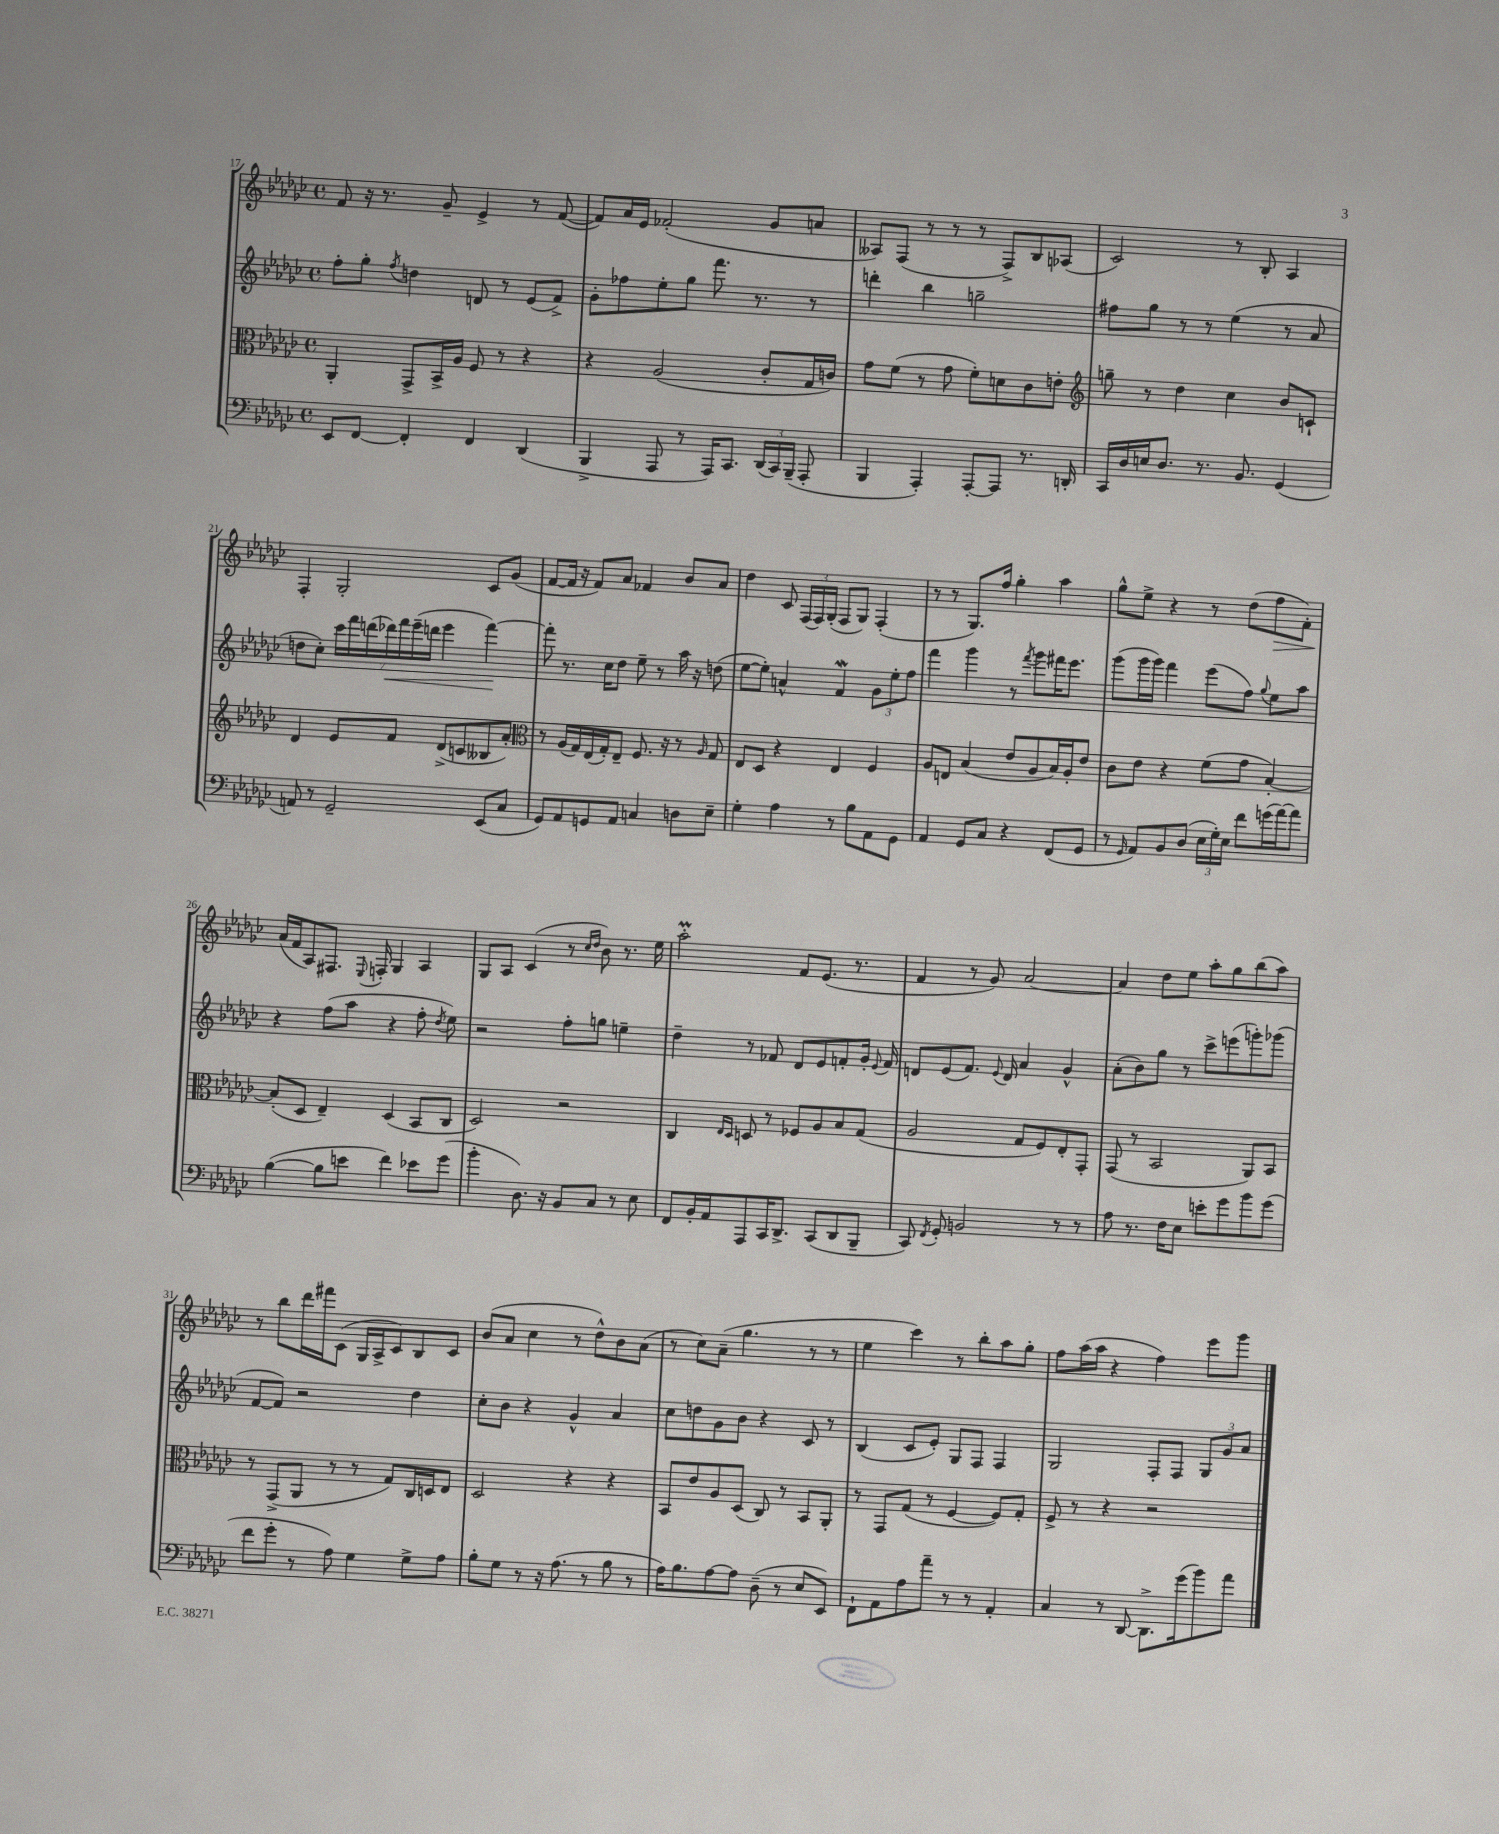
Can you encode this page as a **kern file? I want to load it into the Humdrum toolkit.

**kern	**kern	**kern	**kern
*staff4	*staff3	*staff2	*staff1
*clefF4	*clefC3	*clefG2	*clefG2
*k[b-e-a-d-g-c-]	*k[b-e-a-d-g-c-]	*k[b-e-a-d-g-c-]	*k[b-e-a-d-g-c-]
*M4/4	*M4/4	*M4/4	*M4/4
*met(c)	*met(c)	*met(c)	*met(c)
8EE-	4AA-'	8ff'	8f
[8FF	.	8gg-'	16r
.	.	.	8.r
.	.	8qff	.
4FF']	8GG-^	4dd	.
.	16BB-^	.	8g-~
.	16A-	.	.
4FF	8F	8d	4e-^
.	8r	8r	.
(4DD-	4r	(8e-	8r
.	.	8f^)	([8f
=	=	=	=
4BBB-^	4r	8g-'	8f])
.	.	8ff-	16a-
.	.	.	16e-
8AAA-	(2A-	8ee-'	(2f-'
8r	.	8gg-	.
16AAA-)	.	8.fff	.
8.CC-	.	.	.
.	.	8.r	.
(24DD-	8c-'	.	8g-
24CC-)	.	.	.
(24BBB-~	.	.	.
8AAA-'	16G-	8r	8a
.	16c)	.	.
=	=	=	=
4BBB-	8g-	4ddd'	8A--)
.	(8f	.	(8F
4AAA-')	8r	4bb-	8r
.	8g-	.	8r
[8AAA-'	8f')	2gg~	8r
8AAA-]	8d	.	8F^)
8.r	8c-	.	8B-
.	8e'	.	(8A-
16DD'	.	.	.
=	=	=	=
*	*clefG2	*	*
16CC-	8gg~	8ff#	2c-)
16D-	.	.	.
16E	8r	8gg-	.
8.D-	.	.	.
.	4dd-	8r	.
8.r	.	8r	.
.	4cc-	(4ee-	8r
8.BB-	.	.	.
.	.	.	8B-'
(4GG-	8b-	8r	4A-
.	8c`	8a-	.
=	=	=	=
8AA)	4d-	8dd	4F'
8r	.	8cc-')	.
2GG-~	8e-	28ccc-	2G-'
.	.	28fff	.
.	.	(28ddd	.
.	.	28ddd-)	.
.	8f	.	.
.	.	28fff	.
.	.	(28eee-~	.
.	.	28ddd	.
.	(8d-^	4eee-	.
.	8c	.	.
(8EE-	8B--	[4fff)	8c-
8C-	8a-')	.	(8g-
=	=	=	=
*	*clefC3	*	*
8GG-)	8r	8fff']	[8f
8AA-	(16A-	8.r	16f]
.	16G-)	.	16r
8GG	(16E-	.	8f)
.	16G-')	16cc-	.
8AA-	8E-~	8dd-	8a-
4C	8.F	8ee-~	4f-
.	.	8r	.
.	16r	.	.
8D	8r	16aa-	8b-
.	.	16r	.
.	16qqA-	.	.
8E-~	8G-	(8dd	8a-
=	=	=	=
4G-'	8E-	[8ee-	4dd-
.	8D-	8ee-'])	.
4A-	4r	4a^^	8c-
.	.	.	(24F
.	.	.	24F)
.	.	.	(24G-'
8r	4E-	4f	8F
8B-	.	.	8G-)
8AA-	4F	12g-	(4F'
.	.	12ee-'	.
8GG-	.	.	.
.	.	12ff	.
=	=	=	=
4AA-	8A-	4fff	8r
.	8E	.	8r
8GG-	(4B-	4ggg-	8.G-)
8C-	.	.	.
.	.	.	16ff
4r	8e-	8r	4gg-'
.	.	8qfff	.
.	8A-	8ggg-	.
(8FF	16B-)	16fff#	4aa-
.	16A-'	8.eee-	.
8GG-	8e-	.	.
=	=	=	=
8r	8c-	(8ggg-	8gg-^^
16qqGG-	.	.	.
8AA-)	8e-	16ggg-	8ee-^
.	.	16ggg-)	.
8BB-	4r	4fff	4r
(8D-	.	.	.
24E-	(8f	(8eee-	8r
24G-')	.	.	.
24E-	.	.	.
8f	8g-	8ff)	(8dd-
.	.	8qqgg-	.
(16g	[4B-')	8ee-	8ff
[16a-)	.	.	.
8a-]	.	8aa-	8f')
=	=	=	=
([4B-	(8B-']	4r	(16a-
.	.	.	16f
.	8D-	.	8A-)
8B-]	4E-~)	(8ff	8.F#
8e	.	8aa-	.
.	.	.	8qqE-
.	.	.	16F'
4f)	(4D-	4r	4G-
8e-	8BB-	8ff'	4A-
.	.	8qdd-	.
(8g-	8C-	8ee-)	.
=	=	=	=
4b-'	2D-)	2r	8G-
.	.	.	8A-
8.D-)	.	.	(4c-
16r	.	.	.
8BB-	2r	8ff'	8r
.	.	.	16qqcc-
.	.	.	16qqdd-
8C-	.	8gg	8b-)
8r	.	4ee~	8.r
8E-	.	.	.
.	.	.	16ee-
=	=	=	=
8FF	4C-	4dd-~	2aa-'
16BB-'	.	.	.
16AA-	.	.	.
.	16qqE-	.	.
.	16qqD-	.	.
8AAA-	8D	8r	.
16CC-	8r	8f-	.
8.DD-^	.	.	.
.	8F-	8d-	8f
(8CC-	8A-	8e-	(8.e-
8DD-	8B-	8f'	.
.	.	.	8.r
8BBB-~	(8G-	16g-'	.
.	.	8qqe-	.
.	.	16f	.
=	=	=	=
8CC-)	2A-	8d	4f
8qFF	.	.	.
8GG-'	.	(8e-	.
2BB	.	8.f)	8r
.	.	.	8g-)
.	.	8qqe-	.
.	.	16d	.
.	8G-	4a-	[2a-
.	8F)	.	.
8r	8E-'	4g-^^	.
8r	8GG-'	.	.
=	=	=	=
8A-	(8GG-	(8a-'	4a-]
8.r	8r	8b-)	.
.	2BB-	8gg-	8dd-
16F	.	.	.
8E-	.	8r	8ee-
8e'	.	8ccc-^	8aa-'
8g-	.	(8eee	8gg-
8b-	8AA-)	8ggg')	(8bb-
(8g-	8BB-	(8ggg-	8aa-)
=	=	=	=
8f	8r	[8f	8r
8g-'	(8GG-^	8f])	8bb-
8r	8AA-	2r	16ddd-
.	.	.	16fff#
8A-)	8r	.	(8c-
4G-	8r	.	16G-
.	.	.	16A-^
.	8G-)	.	8c-)
8G-^	16C-	4dd-	8B-
.	16D	.	.
8A-	8E-	.	8c-
=	=	=	=
8B-'	2D-	8cc-'	(8b-
8G-	.	8b-	8a-
8r	.	4r	4cc-
16r	.	.	.
(8.A-	.	.	.
.	4r	4g-^^	8r
8r	.	.	8dd-^^)
8B-	4r	4a-	8b-
8r	.	.	(8a-
=	=	=	=
16A-)	8BB-	8cc-	8r
8.B-	.	.	.
.	8e-	8dd	8cc-)
[8A-	8A-	8g-	(8a-~
8A-]	(8D-	8b-	4.gg-
(8D-~	8C-)	4r	.
8r	8r	.	.
8E-	8BB-	8c-	8r
8EE-)	8AA-'	8r	8r
=	=	=	=
8FF`	8r	(4B-	4ee-
8AA-	8GG-	.	.
8A-	(8G-	8c-	4ccc-)
8a-~	8r	8e-')	.
8r	[4F	8G-	8r
8r	.	8F	8bb-'
4AA-'	8F])	4F	8aa-
.	8G-'	.	8gg-'
=	=	=	=
4C-	8F^	2G-	8ff
.	8r	.	(16aa-
.	.	.	16aa-
8r	4r	.	4r
[8DD-	.	.	.
8.DD-^]	2r	8F'	4ff)
.	.	8F	.
(16g-	.	.	.
8b-)	.	12G-	8eee-
.	.	12g-	.
8a-	.	.	8ggg-
.	.	12a-	.
==	==	==	==
*-	*-	*-	*-
